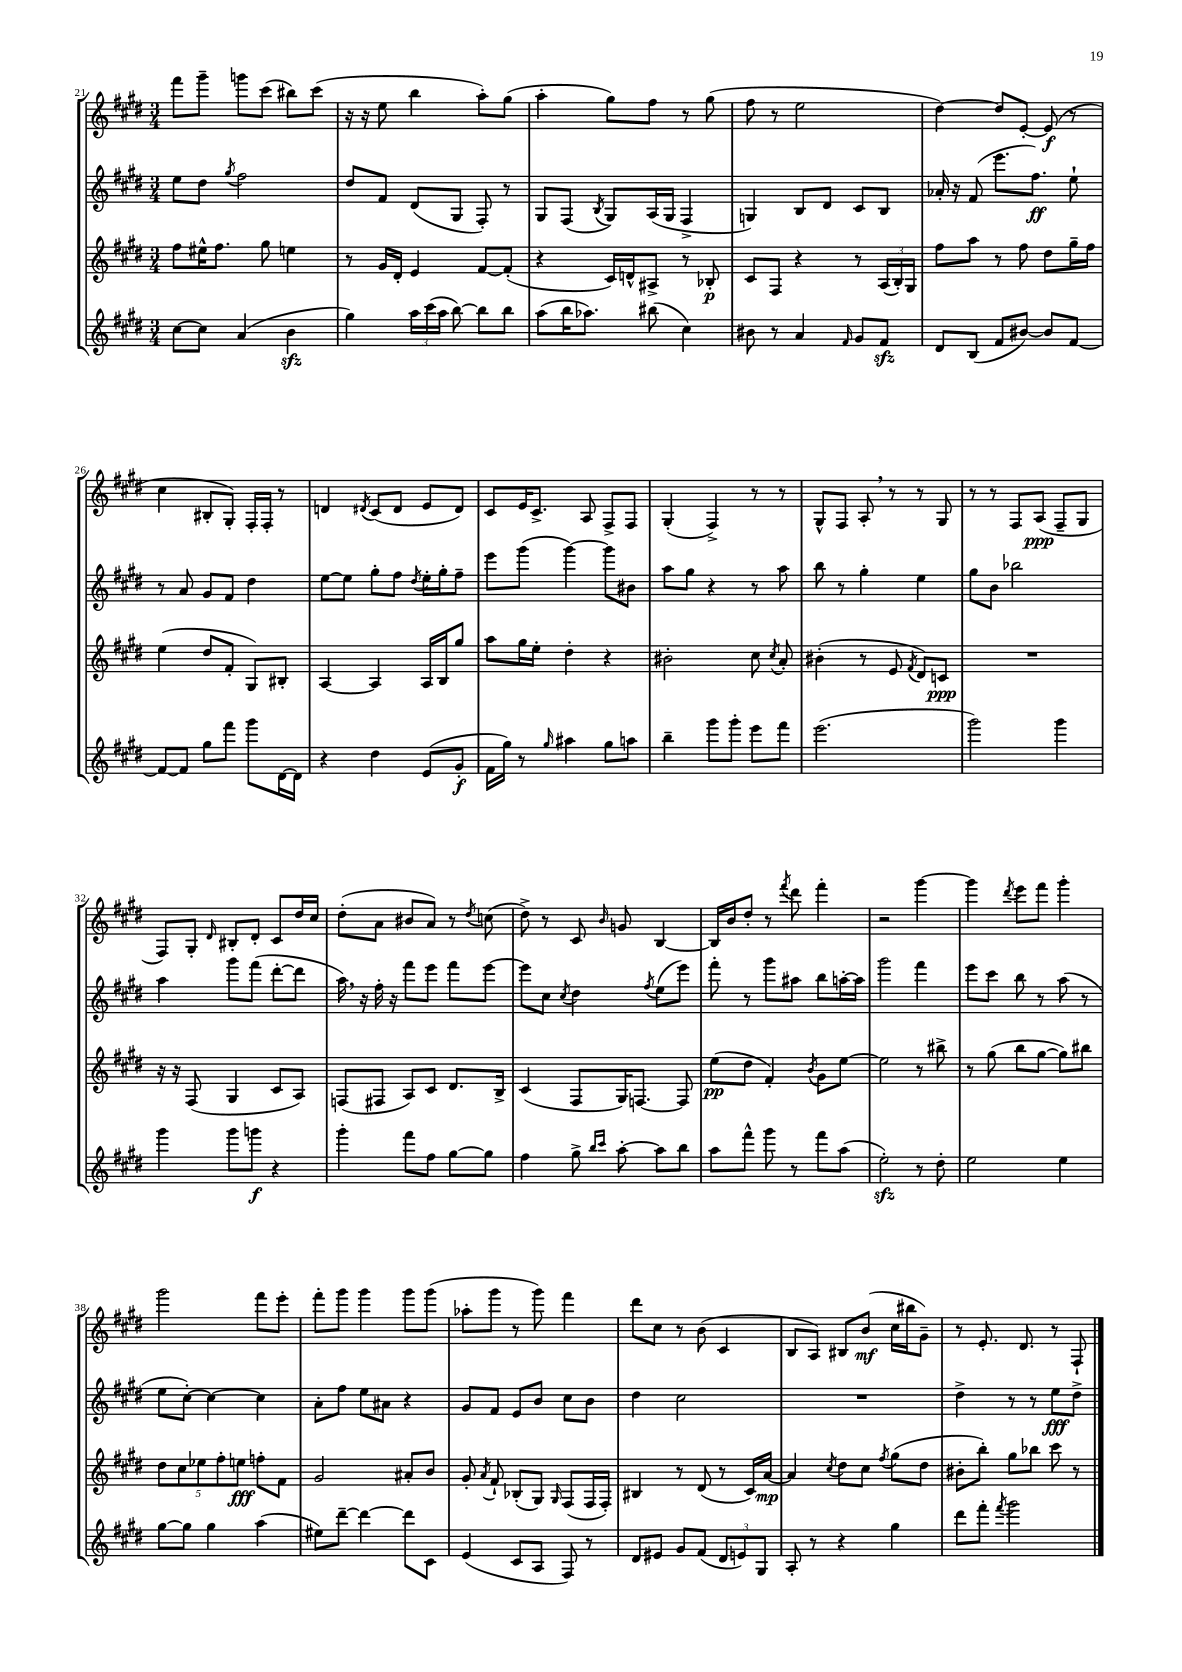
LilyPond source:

<<
\new StaffGroup <<
\new Staff = "s0" {
    \clef treble \key e \major \numericTimeSignature \time 3/4
    \autoBeamOff fis'''8[ gis'''8]-- g'''8[ cis'''8]( bis''8[) cis'''8]( |
    r16 r16 e''8 b''4 a''8[-.) gis''8]( |
    a''4-. gis''8[) fis''8] r8 gis''8( |
    fis''8 r8 e''2 |
    dis''4~) dis''8[ e'8]~-. e'8\f( r8 |
    cis''4 bis8[-. gis8]-.) fis16[-. fis16]-. r8 |
    d'4 \acciaccatura { dis'8 } cis'8[( dis'8] e'8[ dis'8]) |
    cis'8[ e'16 cis'8.]-> a8 fis8[-> fis8] |
    gis4-.( fis4->) r8 r8 |
    gis8[-^ fis8] a8-. \breathe r8 r8 gis8 |
    r8 r8 fis8[ a8]\ppp( fis8[-- gis8] |
    fis8[) gis8]-. \grace { dis'16 } bis8[-. dis'8]-. cis'8[ dis''16 cis''16] |
    dis''8[-.( a'8] bis'8[ a'8]) r8 \acciaccatura { dis''8 } c''8( |
    dis''8->) r8 cis'8 \grace { b'16 } g'8 b4~ |
    b16[ b'16 dis''8]-. r8 \acciaccatura { fis'''8 } dis'''8 fis'''4-. |
    r2 gis'''4~ |
    gis'''4 \acciaccatura { dis'''8 } e'''8[ fis'''8] gis'''4-. |
    gis'''2 fis'''8[ e'''8]-. |
    fis'''8[-. gis'''8] gis'''4 gis'''8[ gis'''8]( |
    aes''8[-. gis'''8] r8 gis'''8) fis'''4 |
    dis'''8[ cis''8] r8 b'8( cis'4 |
    b8[ a8]) bis8[ b'8]\mf( cis''16[ bis''16 gis'8]--) |
    r8 e'8.-. dis'8. r8 fis8-! \bar "|." |
}
\new Staff = "s1" {
    \clef treble \key e \major \numericTimeSignature \time 3/4
    \autoBeamOff e''8[ dis''8] \acciaccatura { gis''8 } fis''2 |
    dis''8[ fis'8] dis'8[( gis8] fis8-.) r8 |
    gis8[ fis8]( \acciaccatura { b8 } gis8[) a16( gis16] fis4-> |
    g4) b8[ dis'8] cis'8[ b8] |
    aes'16-. r16 fis'8( e'''8.[ fis''8.]\ff) e''8-! |
    r8 a'8 gis'8[ fis'8] dis''4 |
    e''8[~ e''8] gis''8[-. fis''8] \acciaccatura { dis''8 } e''16[-. gis''16-. fis''8]-- |
    e'''8[ gis'''8]( gis'''4~) gis'''8[ bis'8] |
    a''8[ gis''8] r4 r8 a''8 |
    b''8 r8 gis''4-. e''4 |
    gis''8[ b'8] bes''2 |
    a''4 gis'''8[ fis'''8]( dis'''8[~-. dis'''8] |
    a''16) \breathe r16 fis''16-. r16 fis'''8[ e'''8] fis'''8[ e'''8]~ |
    e'''8[ cis''8] \acciaccatura { cis''8 } dis''4 \acciaccatura { fis''8 } e''8[( e'''8]) |
    fis'''8-. r8 gis'''8[ ais''8] b''8[ a''16~-. a''16] |
    gis'''2 fis'''4 |
    e'''8[ cis'''8] b''8 r8 a''8( r8 |
    e''8[ cis''8]~-.) cis''4~ cis''4 |
    a'8[-. fis''8] e''8[ ais'8] r4 |
    gis'8[ fis'8] e'8[ b'8] cis''8[ b'8] |
    dis''4 cis''2 |
    R2. |
    dis''4-> r8 r8 e''8[\fff dis''8]-> \bar "|." |
}
\new Staff = "s2" {
    \clef treble \key e \major \numericTimeSignature \time 3/4
    \autoBeamOff fis''8[ eis''16-^ fis''8.] gis''8 e''4 |
    r8 gis'16[ dis'16]-. e'4 fis'8[~ fis'8]-.( |
    r4 cis'16[) d'16-^ ais8]-> r8 bes8-.\p |
    cis'8[ fis8] r4 r8 \tuplet 3/2 { a16[( b16-.) gis16] } |
    fis''8[ a''8] r8 fis''8 dis''8[ gis''16-- fis''16] |
    e''4( dis''8[ fis'8]-. gis8[) bis8]-. |
    a4~ a4 a16[ b16 gis''8] |
    a''8[ gis''16 e''16]-. dis''4-. r4 |
    bis'2-. cis''8 \acciaccatura { cis''8 } a'8-. |
    bis'4-.( r8 e'8 \acciaccatura { fis'8 } dis'8[) c'8]\ppp |
    R2. |
    r16 r16 fis8( gis4 cis'8[ a8]) |
    f8[( fis8] a8[) cis'8] dis'8.[ b16]-> |
    cis'4( fis8[ gis16) f8.]~ f8 |
    e''8[\pp( dis''8] fis'4-.) \acciaccatura { b'8 } gis'8[ e''8]~ |
    e''2 r8 bis''8-> |
    r8 gis''8( b''8[ gis''8]~ gis''8[) bis''8] |
    \tuplet 5/4 { dis''8[ cis''8 ees''8 fis''8-. e''8]\fff } f''8[-. fis'8] |
    gis'2 ais'8[-. b'8] |
    gis'8-. \acciaccatura { a'8 } fis'8-! bes8[-.( gis8]) \grace { gis16 } fis8[( fis16 fis16]-.) |
    bis4 r8 dis'8( r8 cis'16[) a'16]~\mp |
    a'4 \acciaccatura { cis''8 } dis''8[ cis''8] \acciaccatura { fis''8 } gis''8[( dis''8] |
    bis'8[-. b''8]-.) gis''8[ bes''8] cis'''8 r8 \bar "|." |
}
\new Staff = "s3" {
    \clef treble \key e \major \numericTimeSignature \time 3/4
    \autoBeamOff cis''8[~ cis''8] a'4( b'4\sfz |
    gis''4) \tuplet 3/2 { a''16[ cis'''16( a''16] } b''8~) b''8[ b''8] |
    a''8[( b''16 aes''8.]) bis''8( cis''4) |
    bis'8 r8 a'4 \grace { fis'16 } gis'8[ fis'8]\sfz |
    dis'8[ b8]( fis'8[ bis'8]~) bis'8[ fis'8]~ |
    fis'8[~ fis'8] gis''8[ fis'''8] gis'''8[ dis'16~ dis'16] |
    r4 dis''4 e'8[( gis'8]-.\f |
    fis'16[ gis''16]) r8 \grace { gis''16 } ais''4 gis''8[ a''8] |
    b''4-- gis'''8[ gis'''8]-. e'''8[ fis'''8] |
    e'''2.( |
    gis'''2) gis'''4 |
    gis'''4 gis'''8[ g'''8]\f r4 |
    gis'''4-. fis'''8[ fis''8] gis''8[~ gis''8] |
    fis''4 gis''8-> \grace { b''16[ cis'''16] } a''8~-. a''8[ b''8] |
    a''8[ fis'''8]-^ gis'''8 r8 fis'''8[ a''8]( |
    e''2-.\sfz) r8 dis''8-. |
    e''2 e''4 |
    gis''8[~ gis''8] gis''4 a''4( |
    eis''8[) dis'''8]~-- dis'''4~ dis'''8[ cis'8] |
    e'4( cis'8[ a8] fis8) r8 |
    dis'8[ eis'8] gis'8[ fis'8]( \tuplet 3/2 { dis'8[ e'8) gis8] } |
    a8-. r8 r4 gis''4 |
    dis'''8[ fis'''8]-. \acciaccatura { fis'''8 } gis'''2 \bar "|." |
}
>>
>>
\layout { \context { \Score currentBarNumber = #21 } }
